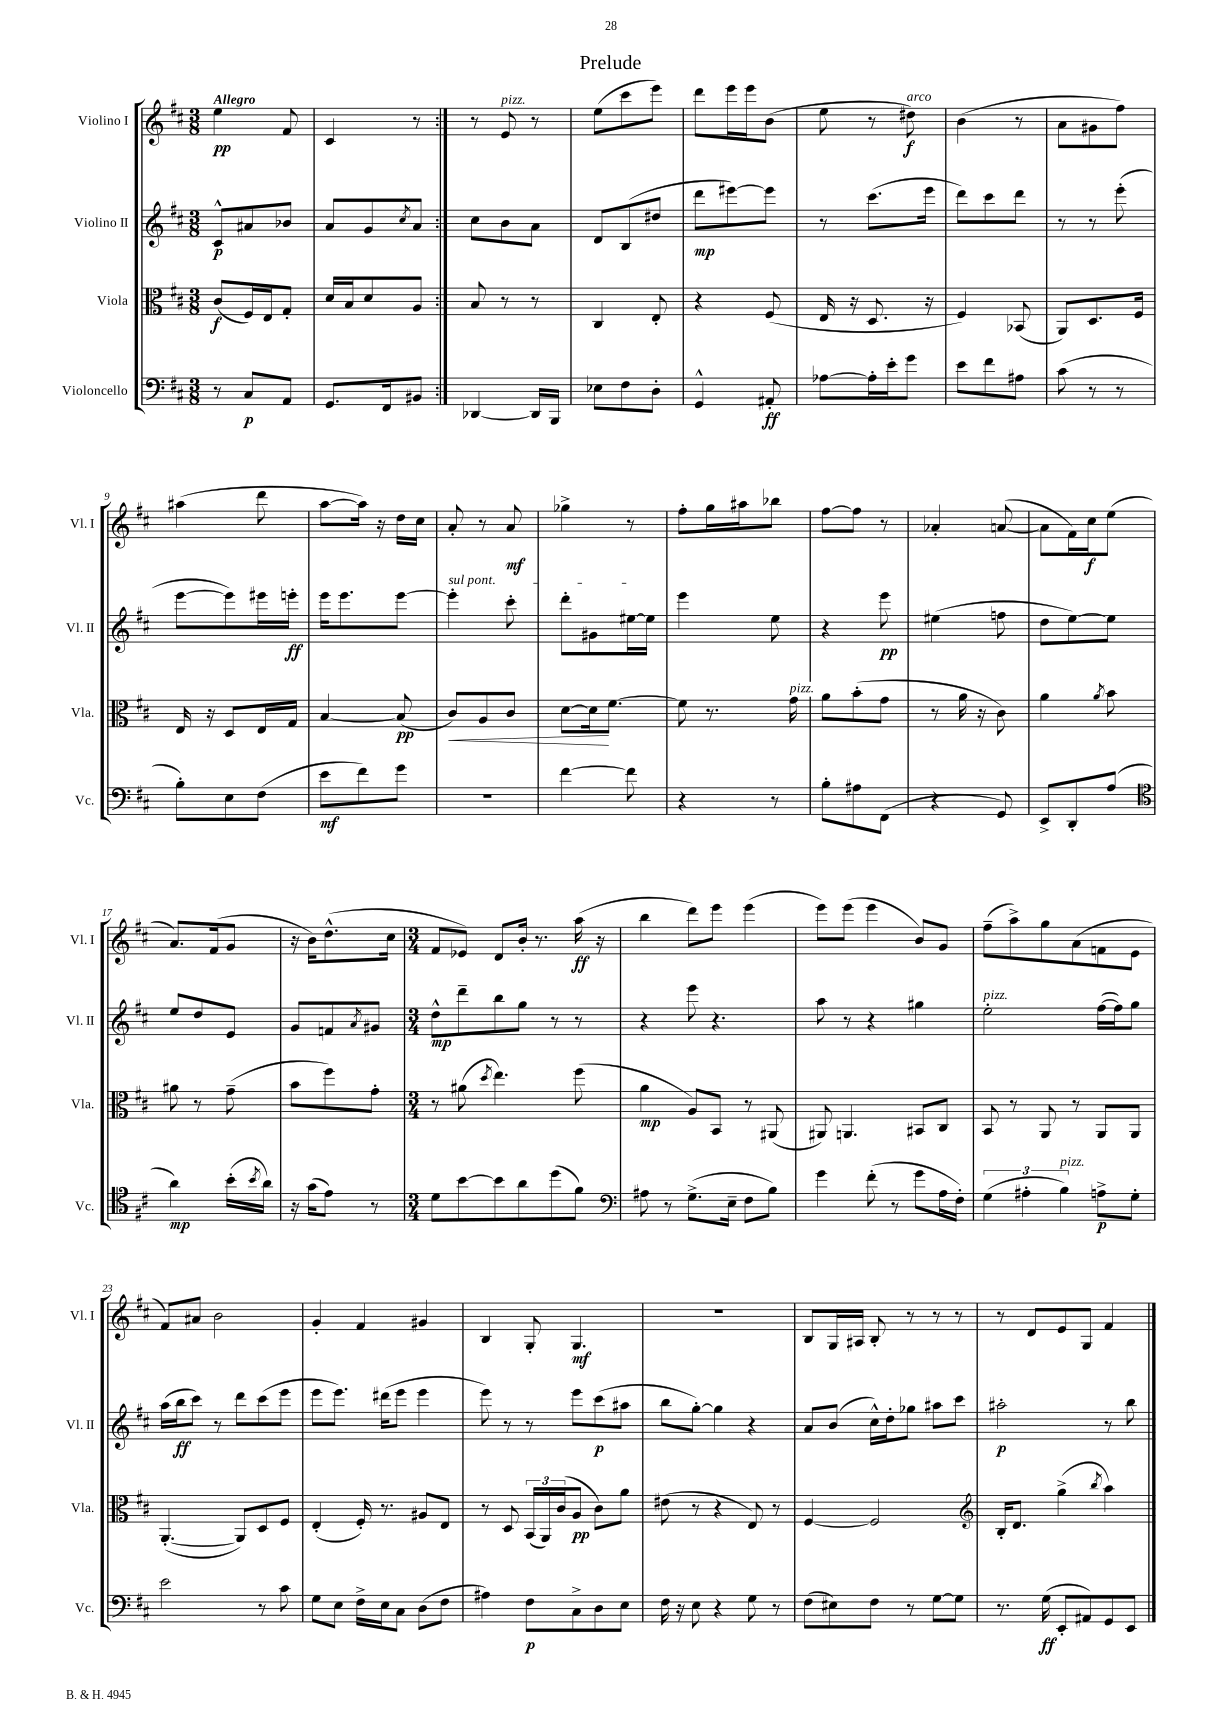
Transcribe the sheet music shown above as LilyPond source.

\header { title = "Prelude" }
<<
\new StaffGroup <<
\new Staff = "s0" \with { instrumentName = "Violino I" shortInstrumentName = "Vl. I" } {
    \clef treble \key d \major \numericTimeSignature \time 3/8 \tempo "Allegro"
    \repeat volta 2 { e''4\pp fis'8 |
    cis'4 r8 | }
    r8 e'8^\markup { \italic "pizz." } r8 |
    e''8( cis'''8 e'''8) |
    d'''8 e'''16 e'''16 b'8( |
    e''8 r8 dis''8\f^\markup { \italic "arco" }) |
    b'4( r8 |
    a'8 gis'8 fis''8) |
    ais''4( d'''8 |
    a''8~ a''16) r16 d''16 cis''16 |
    a'8-. r8 a'8\mf |
    ges''4-> r8 |
    fis''8-. g''16 ais''16 bes''8 |
    fis''8~ fis''8 r8 |
    aes'4-. a'8~( |
    a'8 fis'16) cis''16\f e''8( |
    a'8.) fis'16( g'8 |
    r16 b'16) d''8.-^( cis''16 |
    \numericTimeSignature \time 3/4 fis'8 ees'8) d'8 b'16-. r8. a''16\ff( r16 |
    b''4 d'''8) e'''8 e'''4( |
    e'''8) e'''8( e'''4 b'8) g'8 |
    fis''8--( a''8->) g''8 a'8( f'8 e'8 |
    fis'8) ais'8 b'2 |
    g'4-. fis'4 gis'4 |
    b4 g8-. g4.\mf |
    R2. |
    b8 g16 ais16 b8-. r8 r8 r8 |
    r8 d'8 e'8 g8 fis'4 \bar "|." |
}
\new Staff = "s1" \with { instrumentName = "Violino II" shortInstrumentName = "Vl. II" } {
    \clef treble \key d \major \numericTimeSignature \time 3/8
    \repeat volta 2 { cis'8-^\p ais'8 bes'8 |
    a'8 g'8 \acciaccatura { cis''8 } a'8 | }
    cis''8 b'8 a'8 |
    d'8 b8( dis''8 |
    d'''8\mp eis'''8~) eis'''8 |
    r8 cis'''8.( e'''16 |
    d'''8) cis'''8 d'''8 |
    r8 r8 e'''8-.( |
    e'''8~ e'''8) eis'''16 e'''16-.\ff |
    e'''16 e'''8. e'''8~ |
    \once \override TextSpanner.bound-details.left.text = \markup { \italic "sul pont." } e'''4-.\startTextSpan cis'''8-. |
    d'''8-. gis'8 eis''16~ eis''16\stopTextSpan |
    e'''4 e''8 |
    r4 e'''8\pp |
    eis''4( f''8 |
    d''8 e''8~) e''8 |
    e''8 d''8 e'8 |
    g'8 f'8 \acciaccatura { a'8 } gis'8 |
    \numericTimeSignature \time 3/4 d''8-^\mp d'''8-- b''8 g''8 r8 r8 |
    r4 e'''8 r4. |
    a''8 r8 r4 gis''4 |
    e''2-.^\markup { \italic "pizz." } fis''16~( fis''16) g''8 |
    a''16( b''16\ff cis'''8) r8 d'''8 cis'''8( e'''8 |
    e'''8 e'''8.) dis'''16( e'''8 e'''4 |
    e'''8) r8 r8 e'''8 cis'''8\p( ais''8 |
    b''8 g''8~-.) g''4 r4 |
    a'8 b'8( cis''16-^) d''16-. ges''8 ais''8 cis'''8 |
    ais''2-.\p r8 b''8 \bar "|." |
}
\new Staff = "s2" \with { instrumentName = "Viola" shortInstrumentName = "Vla." } {
    \clef alto \key d \major \numericTimeSignature \time 3/8
    \repeat volta 2 { cis'8\f( fis16) e16 g8-. |
    d'16 b16 d'8 a8 | }
    b8 r8 r8 |
    cis4 e8-. |
    r4 fis8( |
    e16 r16 d8. r16 |
    fis4) bes,8( |
    a,8) d8. fis16 |
    e16 r16 d8 e16 g16 |
    b4~ b8\pp( |
    cis'8\<) a8 cis'8 |
    d'8~ d'16\! fis'8.~ |
    fis'8 r8. g'16^\markup { \italic "pizz." } |
    a'8 b'8-.( g'8 |
    r8 a'16 r16 cis'8) |
    a'4 \acciaccatura { a'8 } b'8 |
    ais'8 r8 g'8--( |
    b'8 fis''8) g'8-. |
    \numericTimeSignature \time 3/4 r8 ais'8( \acciaccatura { d''8 } e''4.) fis''8( |
    a'4\mp a8) b,8 r8 ais,8( |
    ais,8) a,4. bis,8 cis8 |
    b,8 r8 a,8 r8 a,8 a,8 |
    a,4.~-.( a,8) d8 fis8 |
    e4-.( fis16-.) r8. ais8 e8 |
    r8 d8 \tuplet 3/2 { b,16( a,16) cis'16( } a8\pp cis'8) a'8 |
    eis'8( r8 r4 e8) r8 |
    fis4~ fis2 |
    \clef treble b16-. d'8. g''4->( \acciaccatura { b''8 } a''4) \bar "|." |
}
\new Staff = "s3" \with { instrumentName = "Violoncello" shortInstrumentName = "Vc." } {
    \clef bass \key d \major \numericTimeSignature \time 3/8
    \repeat volta 2 { r8 cis8\p a,8 |
    g,8. fis,16 bis,8 | }
    des,4~ des,16 b,,16 |
    ees8 fis8 d8-. |
    g,4-^ ais,8-.\ff |
    aes8~ aes16-. e'16-. g'8 |
    e'8 fis'8 ais8 |
    cis'8( r8 r8 |
    b8-.) e8 fis8( |
    e'8\mf fis'8) g'8 |
    R4. |
    fis'4~ fis'8 |
    r4 r8 |
    b8-. ais8 fis,8( |
    r4 g,8) |
    e,8-> d,8-. a8( |
    \clef tenor a'4\mp) b'16-.( \acciaccatura { b'8 } a'16) |
    r16 g'16( e'8) r8 |
    \numericTimeSignature \time 3/4 d'8 b'8~ b'8 a'8 d''8( fis'8) |
    \clef bass ais8 r8 g8.->( e16-- fis8 b8) |
    g'4 fis'8-.( r8 g'8 a16 fis16-.) |
    \tuplet 3/2 { g4( ais4-. b4^\markup { \italic "pizz." }) } a8->\p g8-. |
    e'2 r8 cis'8 |
    g8 e8 fis16-> e16 cis8 d8( fis8 |
    ais4) fis8\p cis8-> d8 e8 |
    fis16 r16 e8 r4 g8 r8 |
    fis8( eis8) fis8 r8 g8~ g8 |
    r8. g16\ff( e,8-. ais,8) g,8 e,8 \bar "|." |
}
>>
>>
